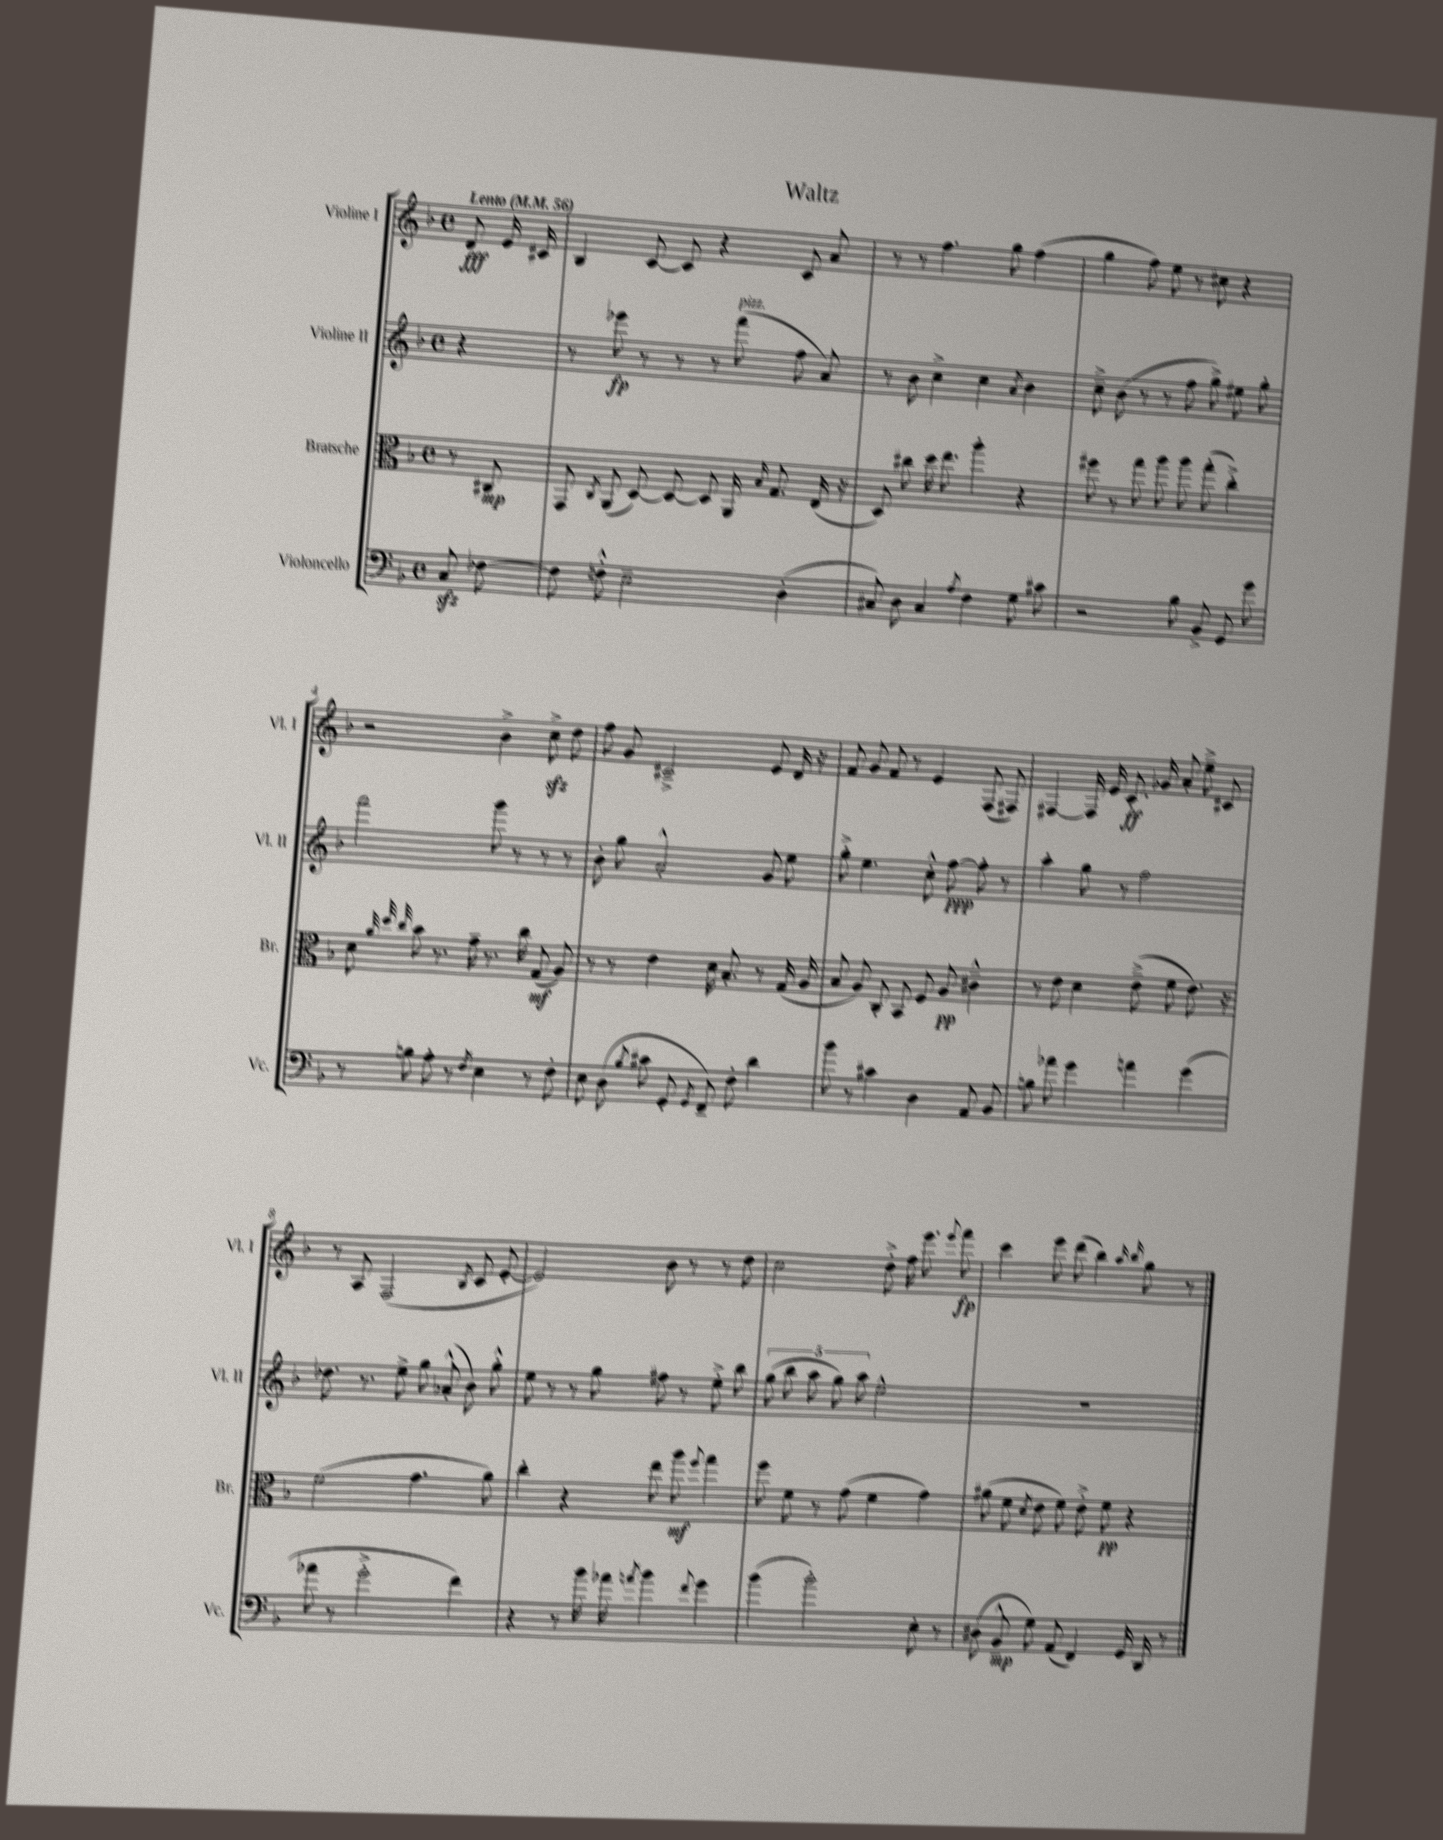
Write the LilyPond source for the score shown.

\header { title = "Waltz" }
<<
\new StaffGroup <<
\new Staff = "s0" \with { instrumentName = "Violine I" shortInstrumentName = "Vl. I" } {
    \clef treble \key f \major \defaultTimeSignature \time 4/4 \partial 4 \tempo "Lento" 4 = 56
    \autoBeamOff d'8\fff e'16 cis'16 |
    bes4 c'8~ c'8 r4 c'8 a'8 |
    r8 r8 f''4. g''8 f''4( |
    g''4 f''8) e''8 r8 cis''8 r4 |
    r2 bes'4-> c''8->\sfz d''8 |
    f''8 g'8 cis'2---> e'8 d'16 r16 |
    f'8 g'8 f'8 r8 e'4 f8( fis8) |
    fis4~ fis16 e'16 c'8.-.\ff ges'16 a'8-. e''8---> cis'8 |
    r8 a8 f2( \acciaccatura { bes8 } c'8 e'8~-. |
    e'2) bes'8 r8 r8 d''8 |
    c''2 d''8-.-> f''16 e'''8. \appoggiatura { e'''8 } f'''8\fp |
    c'''4 e'''8 d'''8( bes''4) \grace { a''16 bes''16 } g''8 r8 \bar "|." |
}
\new Staff = "s1" \with { instrumentName = "Violine II" shortInstrumentName = "Vl. II" } {
    \clef treble \key f \major \defaultTimeSignature \time 4/4 \partial 4
    \autoBeamOff r4 |
    r8 ees'''8\fp r8 r8 r8 f'''8^\markup { \italic "pizz." }( f''8 a'8) |
    r8 bes'8 c''4-> c''4 \acciaccatura { a'8 } bes'4 |
    c''8---> bes'8( r8 r8 f''8 g''8->) eis''8 g''8-. |
    f'''2 g'''8 r8 r8 r8 |
    bes'8-. g''8 a'2-.-^ g'8 e''8 |
    g''8-.-> e''4. c''8-.-^ f''8~\ppp f''8-. r8 |
    a''4-. g''8 r8 f''2 |
    des''8. r8. e''8-> g''8 aes'8-.-^( bes'8) g''8-.-^ |
    e''8 r8 r8 g''8 fis''8 r8 e''8-.-> bes''8 |
    \tuplet 5/4 { g''8( bes''8 a''8 g''8) a''8 } e''2-^ |
    R1 \bar "|." |
}
\new Staff = "s2" \with { instrumentName = "Bratsche" shortInstrumentName = "Br." } {
    \clef alto \key f \major \defaultTimeSignature \time 4/4 \partial 4
    \autoBeamOff r8 cis8\mp |
    g,8 \acciaccatura { c8 } a,8( d8~) d8~ d8 a,16 \grace { bes16 } g8. e16( r16 |
    d8) cis''8 d''16 e''8. a''4-. r4 |
    fis''8 r8 g''8 a''8 a''8 g''8-.( c''4-.->) |
    d'8 \grace { a'32 d''32 c''32 } bes'8 r8. g'16-- r8. c''16 g8\mf( a8) |
    r8 r8 e'4 d'16 bes8.-. r8 g16( a16 |
    bes8 a8) c8-. bes,8 f8 a8\pp cis'4---^ |
    r8 e'8 d'4 e'8--->( f'8 e'8.) r16 |
    f'2( g'4. a'8) |
    c''4-. r4 e''8 a''8\mf \appoggiatura { f''8 } g''4 |
    f''8 f'8 r8 g'8( f'4 g'4) |
    ais'8( f'8 \acciaccatura { d'8 } e'8 f'8) e'8-.-> f'8\pp r4 \bar "|." |
}
\new Staff = "s3" \with { instrumentName = "Violoncello" shortInstrumentName = "Vc." } {
    \clef bass \key f \major \defaultTimeSignature \time 4/4 \partial 4
    \autoBeamOff c8\sfz fes8~ |
    fes8 f8-.-^ e2-- d4-.( |
    cis8) d8 cis4 \acciaccatura { a8 } f4 g8 cis'8 |
    r2 bes8 bes,8-> g,8 g'8 |
    r8 b8 a8-. r8 \acciaccatura { f8 } e4 r8 f8-. |
    e8 d8( \acciaccatura { bes8 } cis'8 g,8-. \acciaccatura { g,8 } f,8--) f8-. d'4 |
    bes'8 r8 cis'4 d4 a,8 bes,8 |
    b8 aes'8 g'4 a'4 g'4( |
    aes'8 r8 g'2-.-> f'4) |
    r4 r8 bes'16 aes'16 \acciaccatura { a'8 } bes'4 \appoggiatura { f'8 } g'4 |
    bes'4( bes'2-.) e8-. r8 |
    dis8( bes,8---^\mp g8) a,8( f,4) g,16 d,16 r8 \bar "|." |
}
>>
>>
